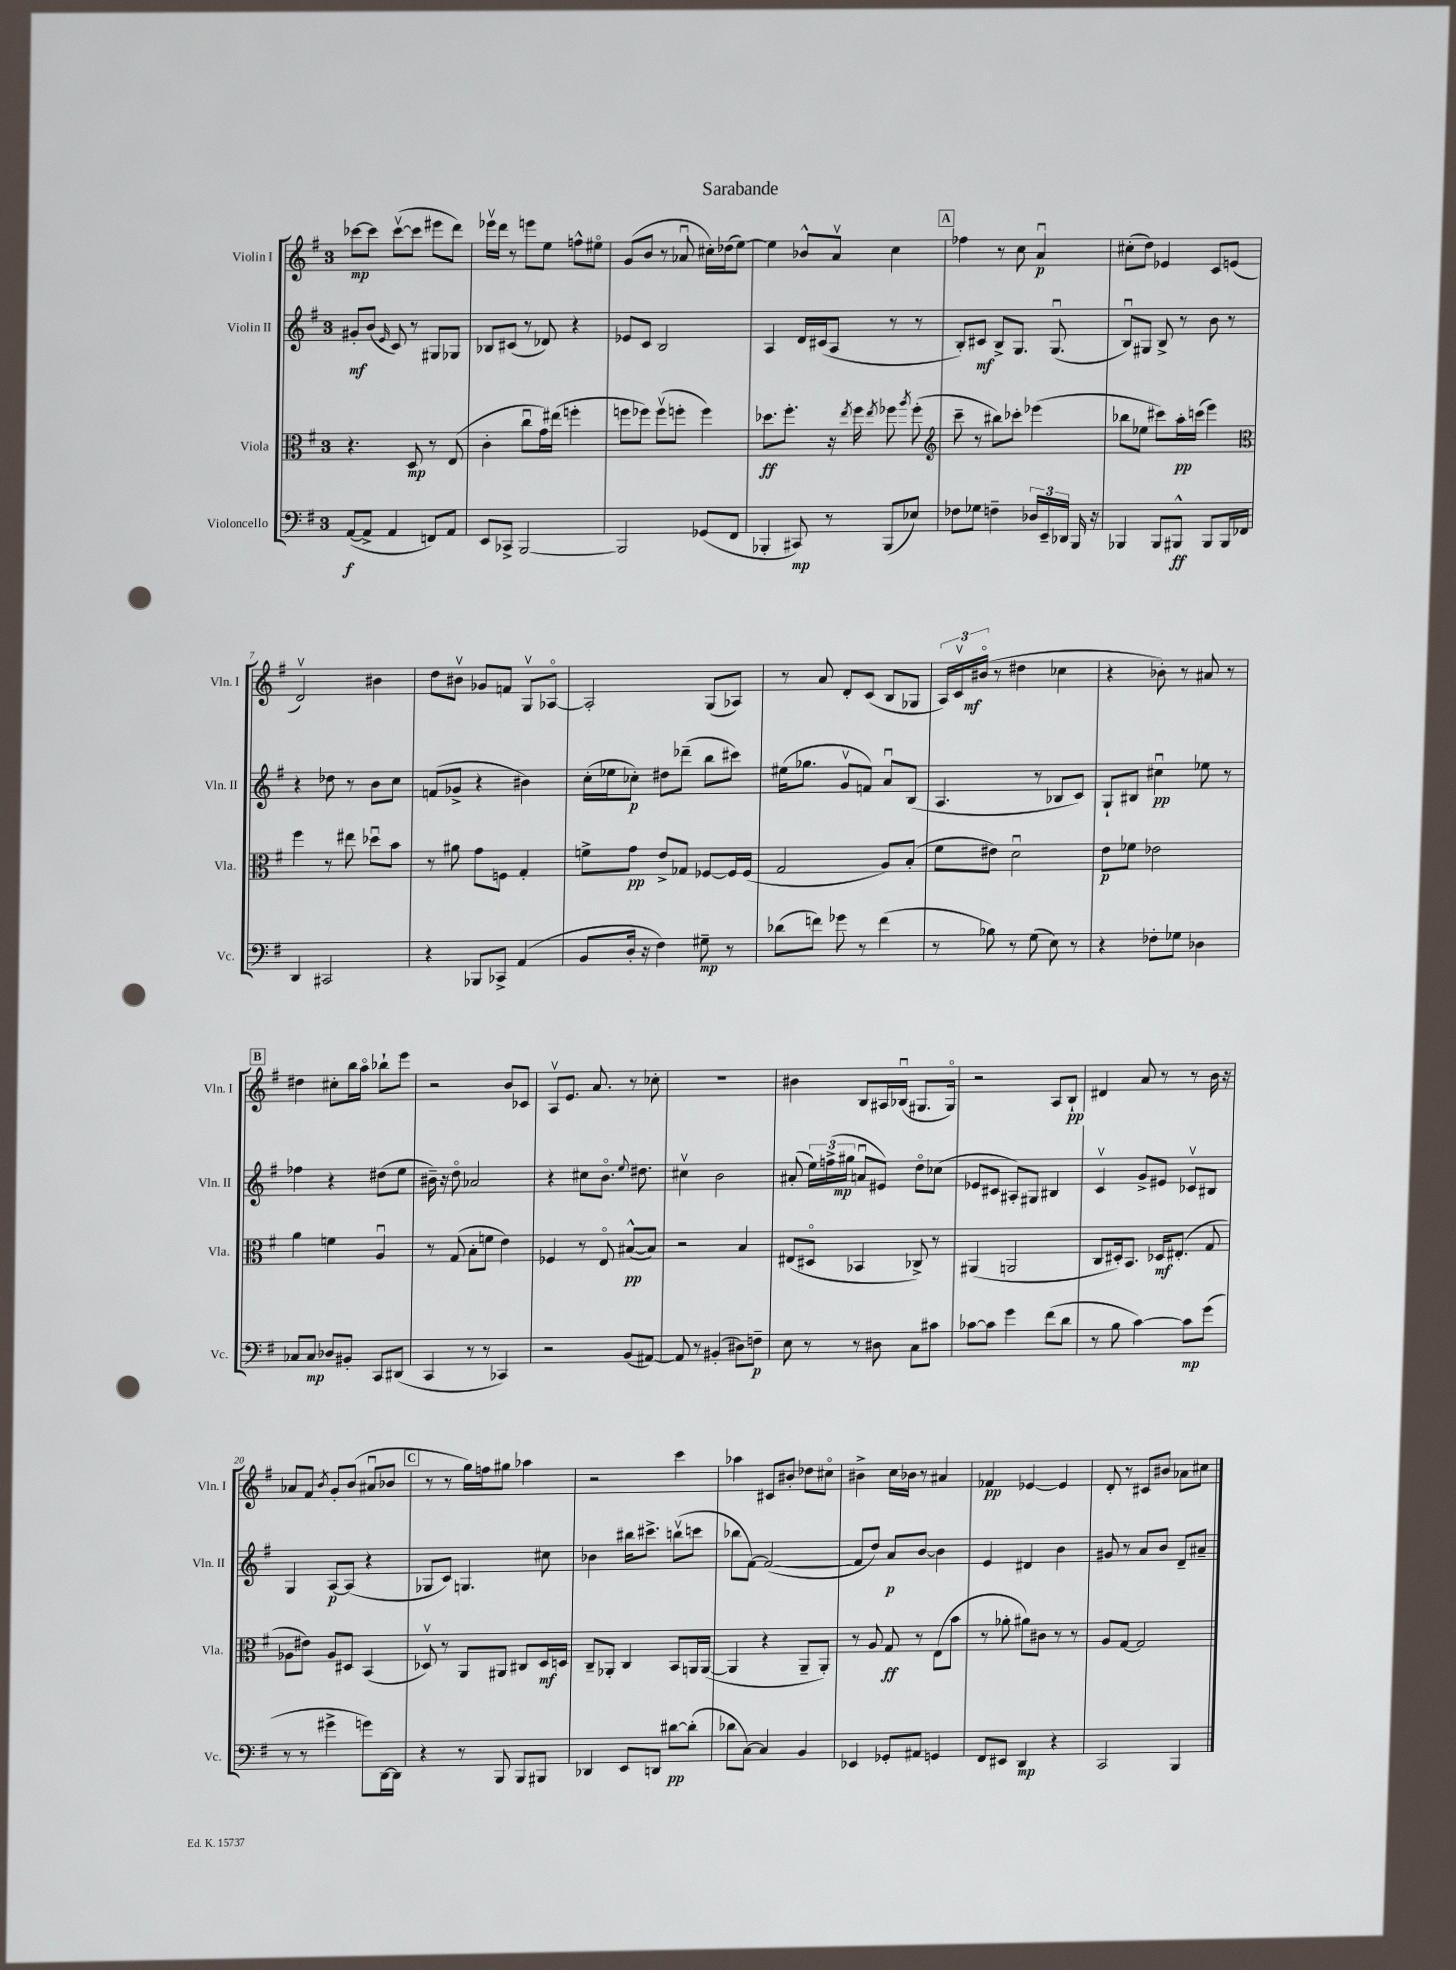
\header { title = "Sarabande" }
<<
\new StaffGroup <<
\new Staff = "s0" \with { instrumentName = "Violin I" shortInstrumentName = "Vln. I" } {
    \clef treble \key g \major \once \override Staff.TimeSignature.style = #'single-digit \time 3/4
    \autoBeamOff ces'''8[~\mp ces'''8] ces'''8[~\upbow( ces'''8] eis'''8[ d'''8]) |
    ees'''16[\upbow d'''16] r8 e'''8[ e''8] f''8[-^ eis''8]\flageolet |
    g'8[( b'8] r8 aes'8\downbow cis''16[-.) des''16( e''8]~) |
    e''4 bes'8[-^ a'8]\upbow c''4 |
    \mark \markup { \box "A" } fes''4 r8 c''8 a'4\downbow\p |
    cis''8[-.( d''8]) ees'4 c'8[ e'8]( |
    d'2\upbow) bis'4 |
    d''8[ bis'8]\upbow ges'8[ f'8] g8[\upbow aes8]~\flageolet |
    aes2-. g8[( aes8]) |
    r8 a'8 d'8[-. c'8]( b8[ ges8] |
    \tuplet 3/2 { a16[) c'16\upbow bis'16]\flageolet\mf( } r8 dis''4 ces''4 |
    r4 bes'8-.) r8 ais'8 r8 |
    \mark \markup { \box "B" } dis''4 cis''8[-. b''16 a''16]\flageolet bes''8[-! e'''8] |
    r2 b'8[ ces'8] |
    a8[\upbow e'8.] a'8. r8 ces''8-. |
    R2. |
    bis'4 b8[ ais16 bes16]\downbow( gis8.[ gis16]\flageolet) |
    r2 a8[ b8]-!\pp |
    dis'4 a'8 r8 r8 b'16 r16 |
    aes'8[ fis'8] \acciaccatura { b'8 } g'8[-. b'8]( ais'8[\downbow bes'8] |
    \mark \markup { \box "C" } r8 r8 g''16[) f''16 gis''8] aes''4 |
    r2 c'''4 |
    aes''4 cis'8[ bis'8]-. des''8[ cis''8]\flageolet |
    bis'4-> c''16[ bes'16] r8 ais'4 |
    fes'4\pp ees'4~ ees'4 |
    d'8-. r8 cis'8[ bis'8] aes'8[ cis''8] \bar "|." |
}
\new Staff = "s1" \with { instrumentName = "Violin II" shortInstrumentName = "Vln. II" } {
    \clef treble \key g \major \once \override Staff.TimeSignature.style = #'single-digit \time 3/4
    \autoBeamOff gis'8[-.\mf b'8]( \grace { e'16 } c'8) r8 gis8[ ges8] |
    bes8[ cis'8]( r8 des'8) r4 |
    ees'8[ c'8] b2 |
    a4 d'16[ cis'16( a8] r8 r8 |
    \mark \markup { \box "A" } b8[-.) cis'8]\mf b8[-> g8.] g8.\downbow( |
    b8[\downbow) gis8] b8-> r8 b'8 r8 |
    r4 des''8 r8 b'8[ c''8] |
    f'8[( ges'8]-> r4 bis'4) |
    c''16[-.( ees''16 ces''8]-.\p) dis''8[ des'''8]--( b''8[ cis'''8]) |
    eis''16[( ges''8.] g'8[\upbow f'8]) a'8[\downbow b8]( |
    a4. r8 bes8[ c'8]) |
    g8[-! bis8] cis''4\downbow\pp ees''8 r8 |
    \mark \markup { \box "B" } fes''4 r4 dis''8[( e''8] |
    bis'16--) r16 d''8\flageolet aes'2 |
    r4 cis''8[ b'8.]\flageolet \appoggiatura { e''8 } dis''8. |
    cis''4\upbow b'2 |
    ais'8-.( \tuplet 3/2 { e''16[) f''16->( gis''16]\mp } a'8[\downbow eis'8]) d''8[\flageolet ces''8]( |
    ees'8[ cis'8] ais8[-.) gis8] bis4 |
    c'4\upbow g'8[-> eis'8] ces'8[\upbow bis8] |
    g4 a8[~\p a8]( r4 |
    \mark \markup { \box "C" } ges8[ c'8]) g4. cis''8 |
    bes'4 bis''16[ cis'''8.]-> b''8[\upbow( c'''8] |
    bes''8[ fis'8]~) fis'2~( |
    fis'8[ d''8]) a'8[\p b'8]~ b'4 |
    e'4 dis'4 b'4 |
    gis'8 r8 a'8[ b'8] d'8[-- ais'8]-- \bar "|." |
}
\new Staff = "s2" \with { instrumentName = "Viola" shortInstrumentName = "Vla." } {
    \clef alto \key g \major \once \override Staff.TimeSignature.style = #'single-digit \time 3/4
    \autoBeamOff r4. d8\mp r8 e8( |
    c'4-. c''8[\downbow g'16) eis''16]( f''4-. |
    f''8[ fes''8]) fes''8[\upbow( f''8]-. f''4) |
    des''8.[\ff fis''8.]-. r16 \acciaccatura { e''8 } fis''16 \acciaccatura { e''8 } fes''8 \acciaccatura { a''8 } fes''8-.( |
    \mark \markup { \box "A" } \clef treble c'''8-- r8 bis''8[) ces'''8]-. ees'''4( |
    bes''8[ ees''8] cis'''8[) a''16-.\pp c'''16]( e'''4) |
    \clef alto fis''4 r8 eis''8 des''8[\downbow b'8] |
    r8 ais'8 g'8[ f8] g4-. |
    f'8[-> g'8]\pp e'8[-> ges8] fes8[~ fes16 fes16]( |
    g2 a8[) b8]-.( |
    fis'8[ eis'8]) d'2\downbow |
    e'8[\p fes'8] ees'2 |
    \mark \markup { \box "B" } a'4 f'4 a4\downbow |
    r8 g8( b8[-. f'8] e'4) |
    fes4 r8 e8\flageolet bis8[~-^\pp( bis8]) |
    r2 b4 |
    eis8[( dis8]\flageolet bes,4 ces8->) r8 |
    ais,4( a,2 |
    c8[ dis16-.) b,8.] des16[\mf eis8.]-.( g8 |
    aes8[ eis'8]) aes8[ dis8] b,4( |
    \mark \markup { \box "C" } des8\upbow) r8 a,8[ ais,8] cis8[ des16\mf d16] |
    c8[-- aes,8]-. c4 b,8[ a,16 a,16]~( |
    a,4 r4 a,8[-- a,8]-.) |
    r8 a8 g8\ff r8 e8[( b'8] |
    r8 aes'8-. ais'8[) cis'8] r8 r8 |
    a8[ g8]~ g2 \bar "|." |
}
\new Staff = "s3" \with { instrumentName = "Violoncello" shortInstrumentName = "Vc." } {
    \clef bass \key g \major \once \override Staff.TimeSignature.style = #'single-digit \time 3/4
    \autoBeamOff a,8[~\f( a,8]-> a,4 f,8[) a,8] |
    e,8[ ces,8]-> b,,2~ |
    b,,2 ges,8[( fis,8] |
    bes,,4-. cis,8\mp) r8 bes,,8[( ees8]) |
    \mark \markup { \box "A" } fes8[ ges8] f4-- \tuplet 3/2 { des16[ e,16-- des,16] } b,,16 r16 |
    bes,,4 bes,,8[ bis,,8]-^\ff bis,,8[ bis,,16 fes,16] |
    d,4 cis,2 |
    r4 bes,,8[ ces,8]-> a,4( |
    b,8[ d16]-. r16 fis4) gis8--\mp r8 |
    des'8[( f'8]) ges'8 r8 f'4( |
    r8 bes8) r8 g8( e8) r8 |
    r4 fes8[-. ges8] des4 |
    \mark \markup { \box "B" } ces8[ ces8]\mp des8[ bis,8]-. c,8[ dis,8]( |
    c,4 r8 r8 ces,4) |
    r2 b,8[( ais,8]~) |
    ais,8 r8 bis,4-.( dis8[) f8]--\p |
    e8 r8 r8 dis8 c8[ cis'8] |
    ces'8[~ ces'8] g'4 fis'8[( d'8] |
    r8 b8 c'4~) c'8[\mp g'8]( |
    r8 r8 gis'4-> g'8[) d,16~ d,16] |
    \mark \markup { \box "C" } r4 r8 b,,8 b,,8[ bis,,8] |
    des,4 e,8[ d,8] dis'8[~\pp dis'8]-.( |
    des'8[ c8]~) c4 b,4 |
    ees,4 ges,8[-. ais,8] g,4 |
    fis,8[ eis,8] d,4\mp r4 |
    c,2 b,,4 \bar "|." |
}
>>
>>
